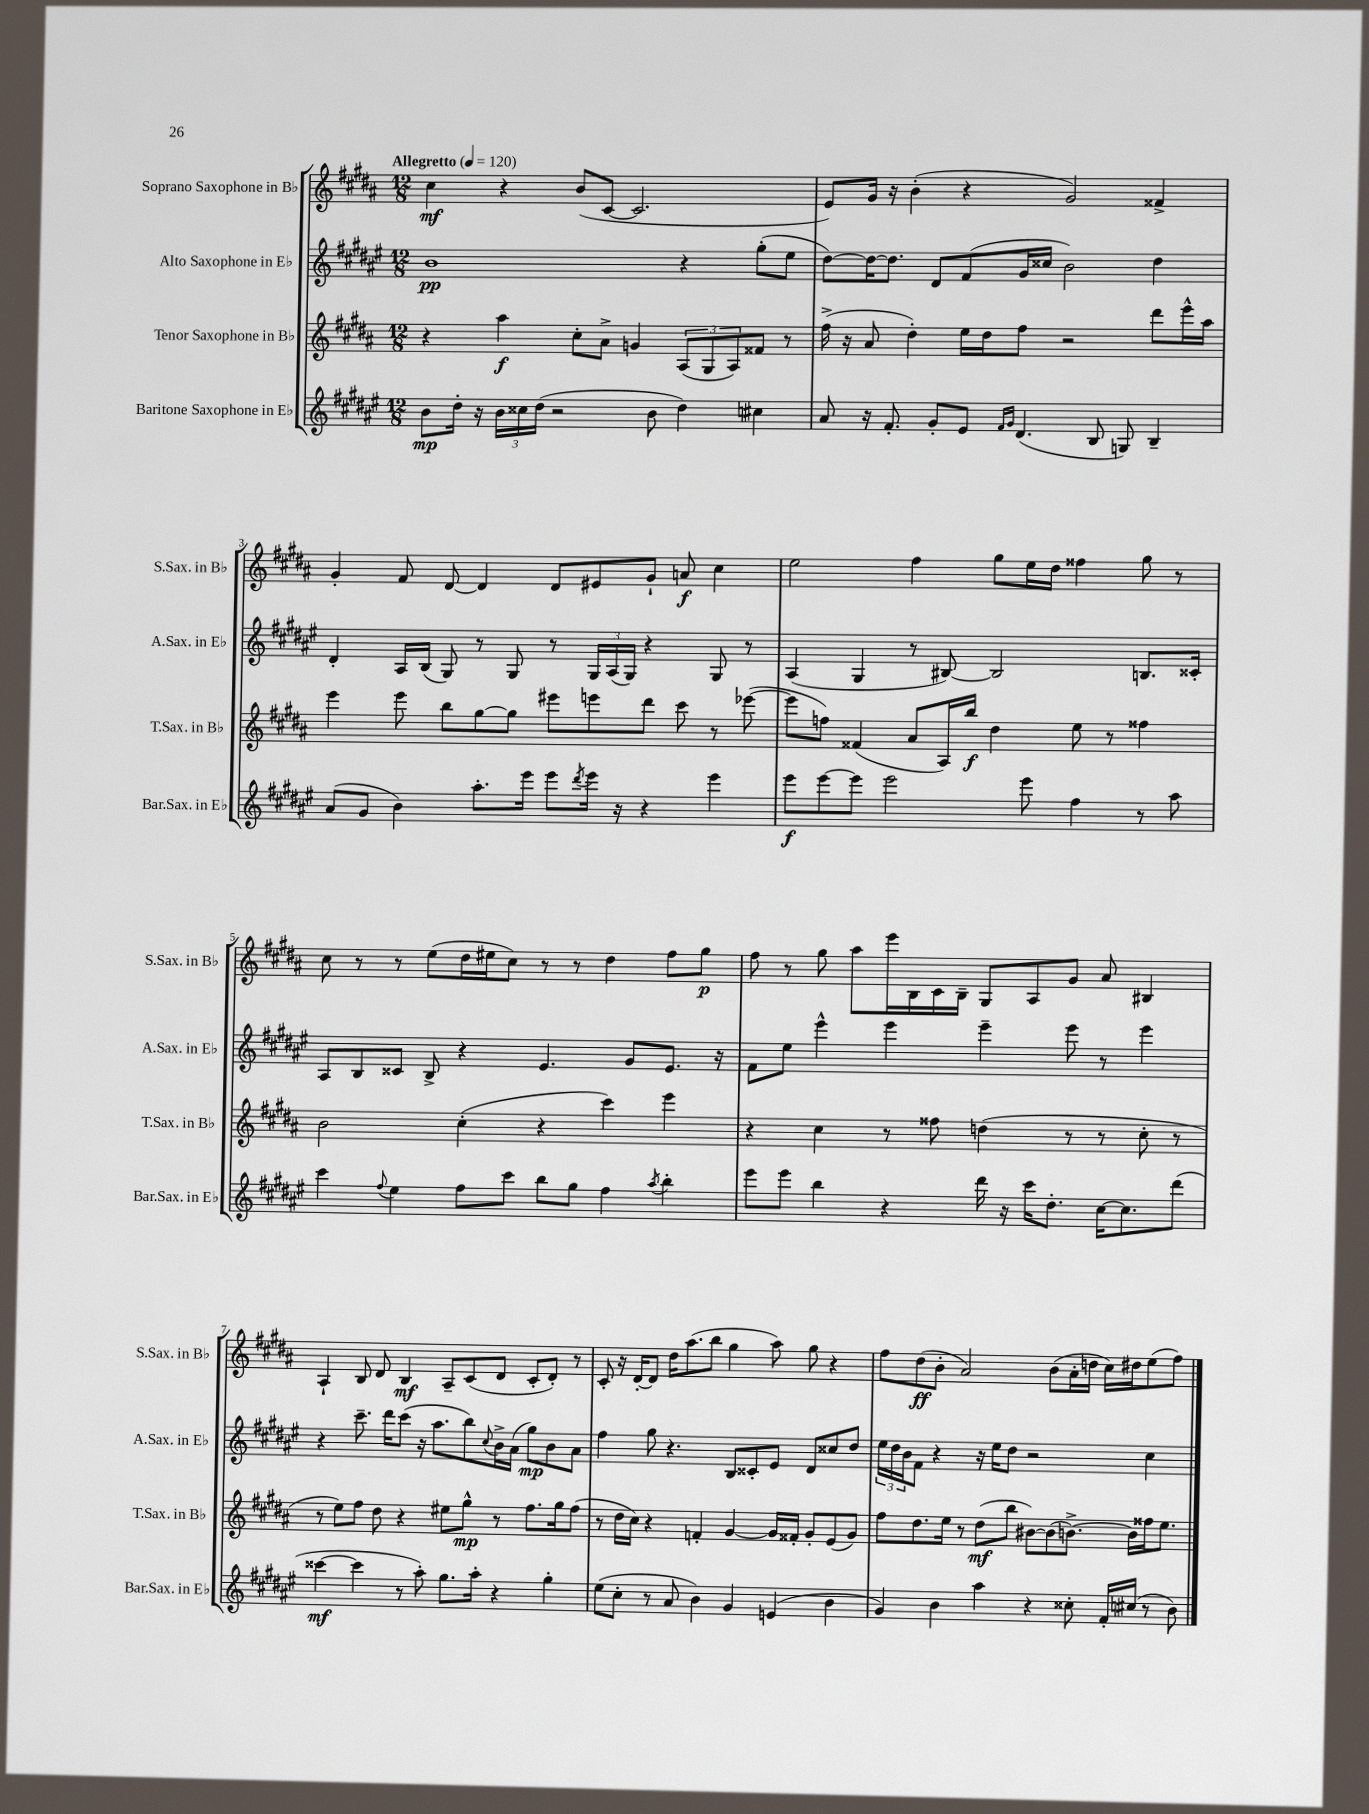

**kern	**kern	**kern	**kern
*staff4	*staff3	*staff2	*staff1
*clefG2	*clefG2	*clefG2	*clefG2
*k[f#c#g#d#a#e#]	*k[f#c#g#d#a#]	*k[f#c#g#d#a#e#]	*k[f#c#g#d#a#]
*M12/8	*M12/8	*M12/8	*M12/8
*MM120	*MM120	*MM120	*MM120
8b\L	4r	1b	4cc#\
16dd#'\Jk	.	.	.
16r	.	.	.
24b\LL	4aa#\	.	4r
24cc##\	.	.	.
(24dd#\JJ	.	.	.
2r	.	.	.
.	8cc#'\L	.	(8b/L
.	8a#^\J	.	[8c#/J
.	4g/	.	2.c#/]
8b\	.	.	.
4dd#\)	(12A#/L	4r	.
.	12G#/	.	.
.	12A#/)	.	.
4cc#\	8f##/J	(8gg#'\L	.
.	8r	8ee#\J	.
=	=	=	=
8a#/	(16ff#^\	[8dd#\L)	8e/L)
.	16r	.	.
16r	8a#/	16dd#\_K	16g#/Jk
8.f#'/	.	8.dd#\]J	16r
.	4dd#'\)	.	(4b'\
8g#'/L	.	8d#/L	.
8e#/J	16ee\LL	(8f#/	4r
.	16dd#\J	.	.
16qqf#/LL	.	.	.
16qqg#/JJ	.	.	.
(4.d#/	8ff#\J	16g#/L	.
.	.	16cc##/JJ	.
.	2r	2b\)	2g#/)
8B/	.	.	.
8G/)	.	.	.
4B~/	8ddd#\L	4dd#\	4f##^/
.	16eee^^\L	.	.
.	16aa#\JJ	.	.
=	=	=	=
(8a#/L	4eee\	4d#'/	4g#'/
8g#/J	.	.	.
4b\)	8eee\	16A#/LL	8f#/
.	.	(16B/JJ	.
.	8bb\L	8G#/)	[8d#/
8.aa#'\L	[8gg#\	8r	4d#/]
.	8gg#\]J	8G#/	.
16eee#\Jk	.	.	.
8eee#\L	8eee#\L	8r	8d#/L
8qddd#/	.	.	.
16eee#\Jk	8eee\	24G#/LL	8e#/
.	.	(24A#/	.
16r	.	.	.
.	.	24G#/JJ)	.
4r	8ddd#\J	4r	8g#`/J
.	8ccc#\	.	8a/
4eee#\	8r	8G#/	4cc#\
.	([8eee-\	8r	.
=	=	=	=
8eee#\L	8eee-\]L	(4A#/	2ee\
[8eee#\	8ff\J)	.	.
8eee#\]J	(4f##/	4G#/	.
2eee#\	.	.	.
.	8a#/L	8r	4ff#\
.	16A#/L)	[8B#/)	.
.	16bb/JJ	.	.
.	4dd#\	2B#/]	8gg#\L
8eee#\	.	.	16ee\L
.	.	.	16dd#\JJ
4ff#\	8ee\	.	4ff##\
.	8r	.	.
8r	4ff##\	8.B/L	8gg#\
8aa#\	.	.	8r
.	.	16c##'/Jk	.
=	=	=	=
4ccc#\	2b\	8A#/L	8cc#\
.	.	8B/	8r
8qqff#/	.	.	.
4ee#\	.	8c##/J	8r
.	.	8B^/	(8ee\L
8ff#\L	(4cc#'\	4r	16dd#\L
.	.	.	16ee#\J
8ccc#\J	.	.	8cc#\J)
8bb\L	4r	4.e#/	8r
8gg#\J	.	.	8r
4ff#\	4ccc#\)	.	4dd#\
.	.	8g#/L	.
8qaa#/	.	.	.
4bb'\	4eee\	8.e#/J	8ff#\L
.	.	.	8gg#\J
.	.	16r	.
=	=	=	=
8eee#\L	4r	8f#\L	8ff#\
8eee#\J	.	8ee#\J	8r
4bb\	4cc#\	4eee#^^\	8gg#\
.	.	.	8aa#\L
4r	8r	4eee#\	16eee\L
.	.	.	16B\
.	8ff##\	.	16c#\
.	.	.	16B~\JJ
16ddd#\	(4dd\	4eee#~\	8G#/L
16r	.	.	.
16ccc#\LK	.	.	8A#/
8.dd#'\J	.	.	.
.	8r	8eee#\	8g#/J
[16cc#\LK	8r	8r	8a#/
8.cc#\]	.	.	.
.	8cc#'\	4eee#\	4B#/
(8ddd#\J	8r	.	.
=	=	=	=
[4ccc##\	8r	4r	4A#`/
.	8ee\L)	.	.
4ccc##\]	8ff#\J	8.ccc#~\	8B/
.	8dd#\	.	8d#/
.	.	16ddd#\LK	.
8r	4r	(8ccc#\J	4B/
8aa#'\)	.	16r	.
.	.	8.aa#\L	.
8.gg#\L	8ee#\L	.	8A#~/L
.	8gg#^^\J	8bb\)	(8c#/
16aa#'\Jk	.	.	.
.	.	8qqcc#/	.
4r	8r	16b^\L	8d#/J
.	.	(16a#\JJ	.
.	8.ff#\L	8gg#\L)	8c#'/L
4gg#'\	.	8b\	8d#'/J)
.	16gg#\k	.	.
.	(8ff#\J	8a#\J	8r
=	=	=	=
(8ee#\L	8r	4ff#\	8c#'/
8cc#'\J	16dd#\LL	.	16r
.	16cc#\JJ)	.	[16d#'/LK
8r	4r	8gg#\	8d#/]J
8a#/	.	4.r	16dd#\LK
.	.	.	(8.aa#\
4b\)	4f'/	.	.
.	.	.	8bb\J
4g#/	[4g#/	8B/L	4gg#\
.	.	8c##'/	.
(4e/	16g#/]LL	8e#/J	8aa#\)
.	16f##'/JJ	.	.
.	8g#'/L	8d#/L	8gg#\
4b\	(8e/	8cc##/	4r
.	8g#/J)	8dd#/J	.
=	=	=	=
4g#/)	8ff#\L	24ee#\LL	8ff#\L
.	.	24dd#\	.
.	.	24b\J	.
.	8.dd#\	8f#\J	(8dd#\
4b\	.	4r	8b'\J
.	16ee\Jk	.	.
.	8r	.	2a#/)
4aa#\	(8dd#\L	16r	.
.	.	16ee#\LK	.
.	8bb\J	8dd#\J	.
4r	[8b#\L)	2r	.
.	(8b#\]	.	(8b\L
8cc##'\	[8.b^\J)	.	16a#'\L
.	.	.	16dd\JJ
16f#'/LL	.	.	16cc#\LL)
(16cc#/JJ	16b\]LL	.	16dd#\J
8r	16ff##\J	4cc#\	(8ee\
.	8.ee\J	.	.
8b\)	.	.	8ff#\J)
==	==	==	==
*-	*-	*-	*-
